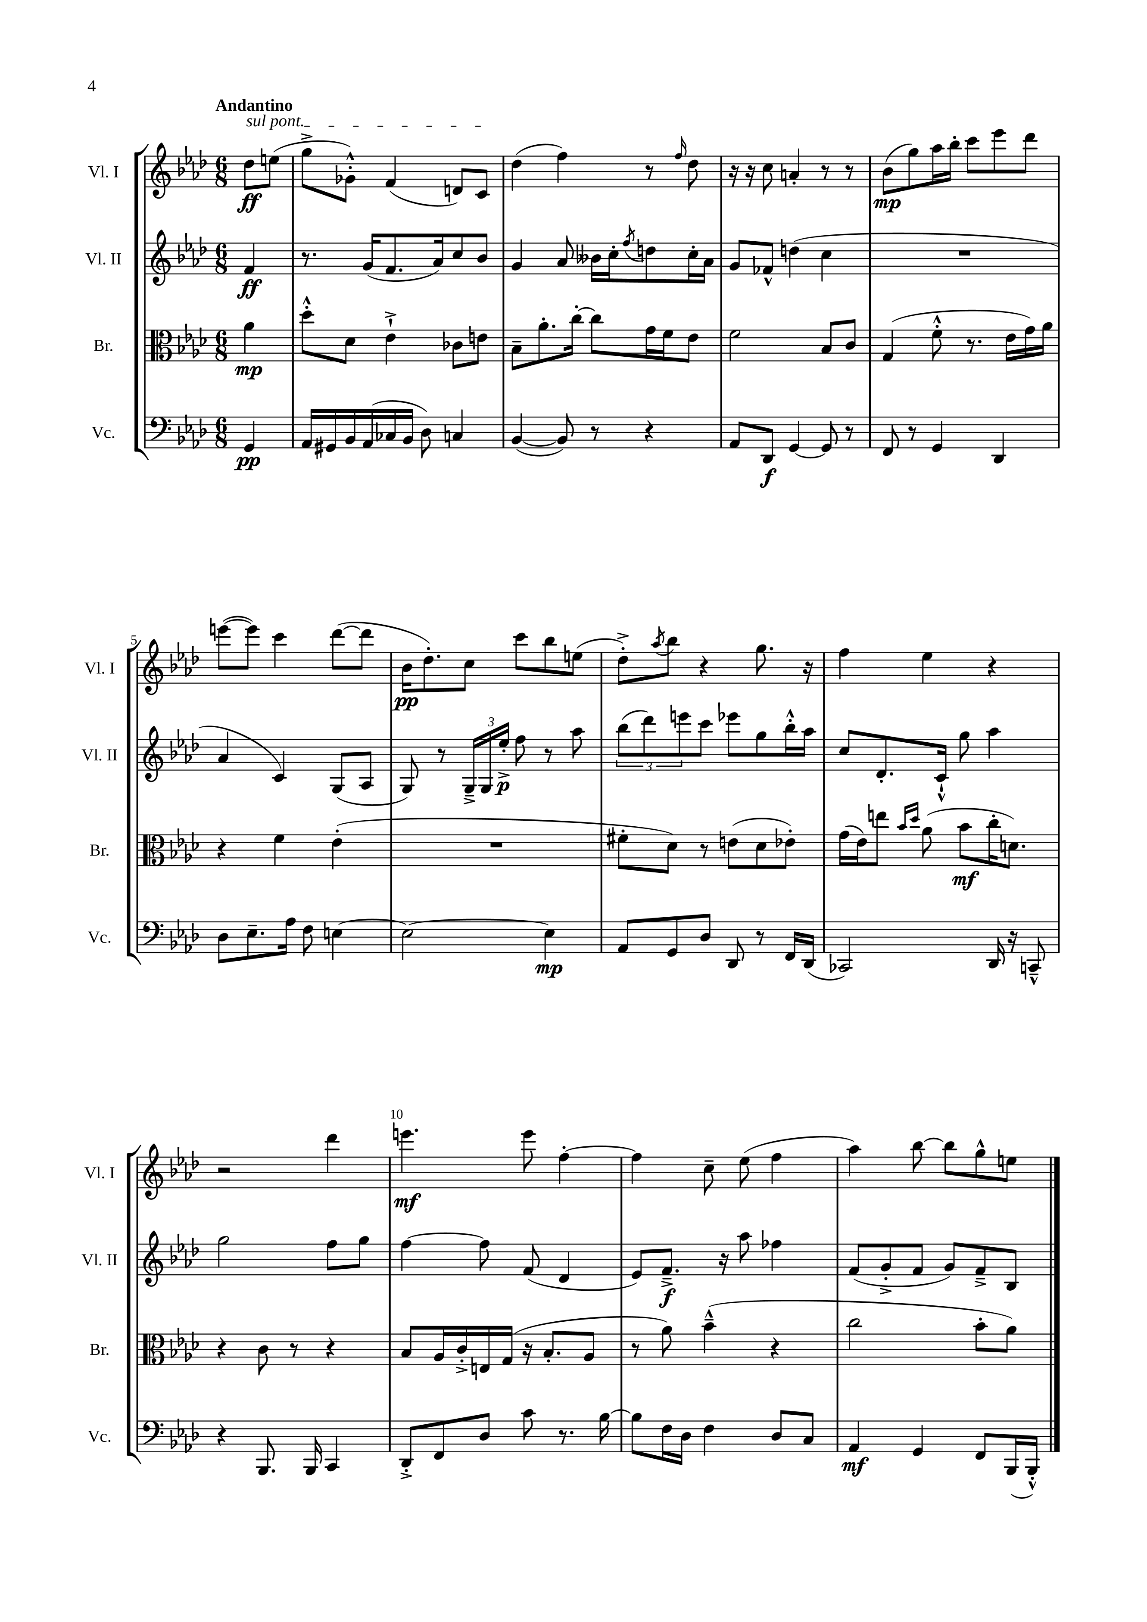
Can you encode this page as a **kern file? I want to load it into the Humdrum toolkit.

**kern	**kern	**kern	**kern
*staff4	*staff3	*staff2	*staff1
*clefF4	*clefC3	*clefG2	*clefG2
*k[b-e-a-d-]	*k[b-e-a-d-]	*k[b-e-a-d-]	*k[b-e-a-d-]
*M6/8	*M6/8	*M6/8	*M6/8
4GG/	4a-\	4f/	8dd-\L
.	.	.	(8ee\J
=	=	=	=
16AA-/LL	8dd-'^^\L	8.r	8gg^\L
16GG#/	.	.	.
16BB-/	8d-\J	.	8g-'^^\J)
(16AA-/	.	(16g/LK	.
16C-/	4e-`^\	8.f/	(4f/
16BB-/JJ	.	.	.
8D-\)	.	.	.
.	.	16a-/k)	.
4C/	8c-\L	8cc/	8d/L)
.	8e\J	8b-/J	8c/J
=	=	=	=
([4BB-/	8B-~\L	4g/	(4dd-\
.	8.a-'\	.	.
8BB-/])	.	8a-/	4ff\)
.	[16cc'\Jk	.	.
8r	8cc\]L	16b--\LL	.
.	.	16cc'\J	.
.	.	8qff/	.
4r	16g\L	8dd\	8r
.	16f\J	.	.
.	.	.	16qqff/
.	8e-\J	16cc'\L	8dd-\
.	.	16a-\JJ	.
=	=	=	=
8AA-/L	2f\	8g/L	16r
.	.	.	16r
8DD-/J	.	8f-^^/J	8cc\
[4GG/	.	(4dd\	4a'/
8GG/]	8B-/L	4cc\	8r
8r	8c/J	.	8r
=	=	=	=
8FF/	(4G/	2.r	(8b-\L
8r	.	.	8gg\)
4GG/	8f'^^\	.	16aa-\L
.	.	.	16bb-'\JJ
.	8.r	.	8ccc\L
4DD-/	.	.	8eee-\
.	16e-\LL	.	.
.	16g\)	.	8ddd-\J
.	16a-\JJ	.	.
=	=	=	=
8D-\L	4r	4a-/	([8eee\L
8.E-~\	.	.	8eee\]J)
.	4f\	4c/)	4ccc\
16A-\Jk	.	.	.
8F\	.	.	.
[4E\	(4e-'\	(8G/L	([8ddd-\L
.	.	8A-/J	8ddd-\]J
=	=	=	=
2E\_	2.r	8G/)	16b-\LK
.	.	.	8.dd-'\)
.	.	8r	.
.	.	24G~^/LL	8cc\J
.	.	24G/	.
.	.	24ee-'^/JJ	.
.	.	8ff\	8ccc\L
4E\]	.	8r	8bb-\
.	.	8aa-\	(8ee\J
=	=	=	=
8AA-/L	8f#'\L	(12bb-\L	8dd-'^\L)
.	.	12ddd-\)	.
.	.	.	8qaa-/
8GG/	8d-\J)	.	8bb-\J
.	.	12eee\	.
8D-/J	8r	8ccc\J	4r
8DD-/	(8e\L	8eee-\L	.
8r	8d-\	8gg\	8.gg\
16FF/LL	8e-'\J)	16bb-'^^\L	.
(16DD-/JJ	.	16aa-\JJ	16r
=	=	=	=
2CC-/)	(16g\LL	8cc/L	4ff\
.	16e-\J)	.	.
.	8ee\J	8.d-'/	.
.	16qqb-/LL	.	.
.	16qqdd-/JJ	.	.
.	(8a-\	.	4ee-\
.	.	16c`^^/Jk	.
.	8b-\L	8gg\	.
16DD-/	16cc'\K	4aa-\	4r
16r	8.d\J)	.	.
8CC~^^/	.	.	.
=	=	=	=
4r	4r	2gg\	2r
8.BBB-/	8c\	.	.
.	8r	.	.
16BBB-/	.	.	.
4CC/	4r	8ff\L	4ddd-\
.	.	8gg\J	.
=	=	=	=
8DD-'^/L	8B-/L	[4ff\	4.eee\
8FF/	16A-/L	.	.
.	16c'^/	.	.
8D-/J	16E/	8ff\]	.
.	(16G/JJ	.	.
8c\	16r	(8f/	8eee\
.	8.B-'/L	.	.
8.r	.	4d-/	[4ff'\
.	8A-/J	.	.
[16B-\	.	.	.
=	=	=	=
8B-\]L	8r	8e-/L)	4ff\]
16F\L	8a-\)	8.f~^/J	.
16D-\JJ	.	.	.
4F\	(4b-~^^\	.	8cc~\
.	.	16r	.
.	.	8aa-\	(8ee-\
8D-/L	4r	4ff-\	4ff\
8C/J	.	.	.
=	=	=	=
4AA-/	2cc\	(8f/L	4aa-\)
.	.	8g'^/	.
4GG/	.	8f/J	[8bb-\
.	.	8g/L)	8bb-\]L
8FF/L	8b-'\L	8f~^/	8gg^^\
(16BBB-/L	8a-\J)	8B-/J	8ee\J
16BBB-'^^/JJ)	.	.	.
==	==	==	==
*-	*-	*-	*-
